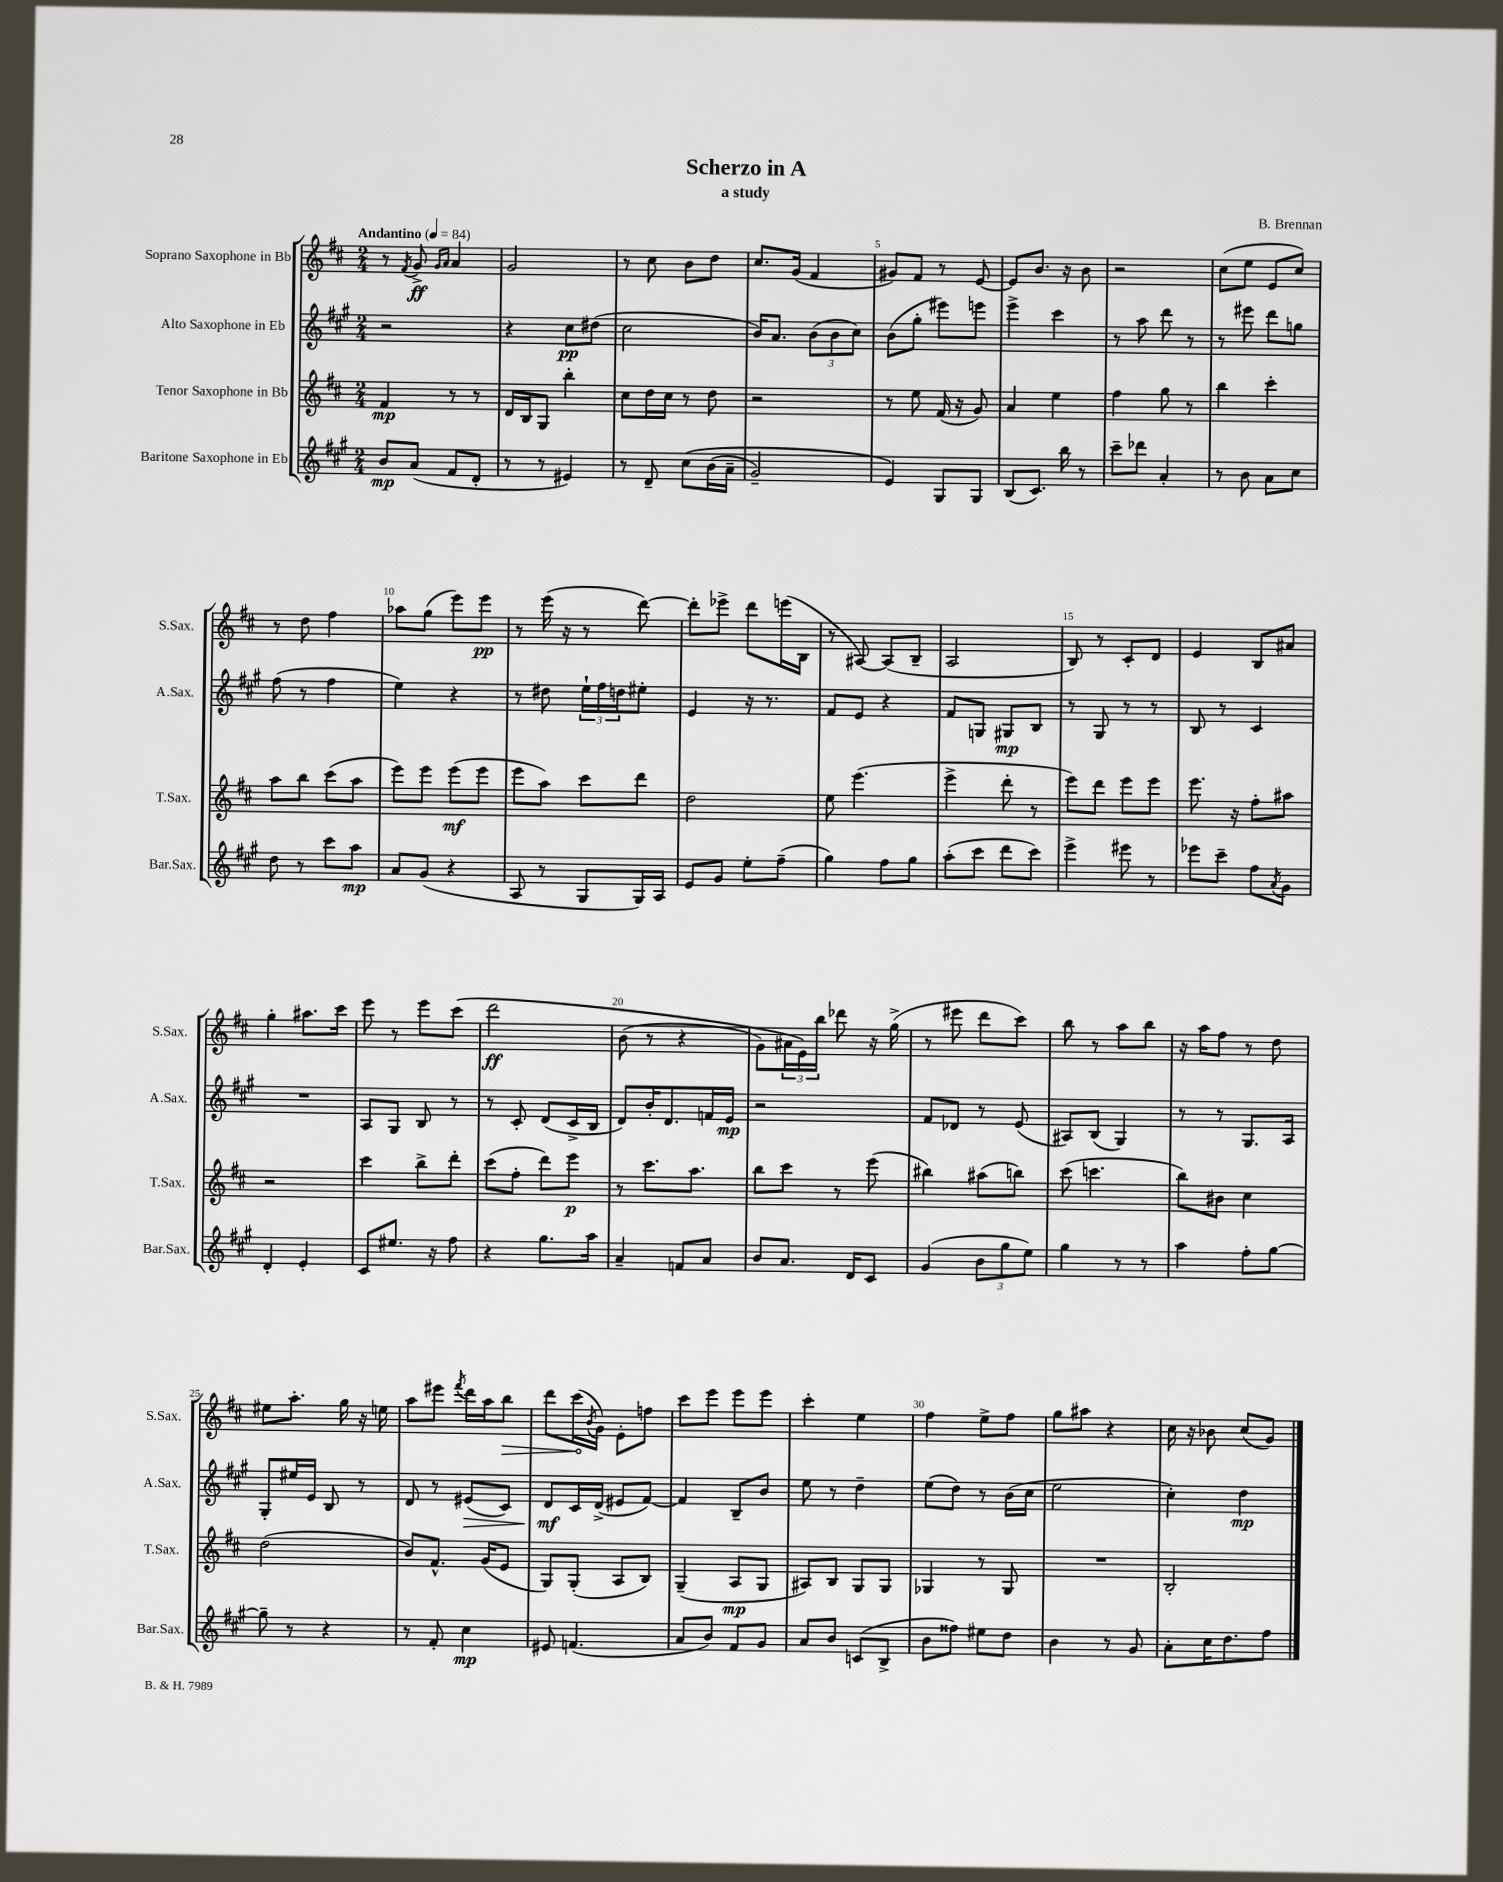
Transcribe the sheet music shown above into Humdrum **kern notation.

**kern	**dynam	**kern	**dynam	**kern	**dynam	**kern	**dynam
*part4	*part4	*part3	*part3	*part2	*part2	*part1	*part1
*staff4	*staff4	*staff3	*staff3	*staff2	*staff2	*staff1	*staff1
*I"Baritone Saxophone in Eb	*	*I"Tenor Saxophone in Bb	*	*I"Alto Saxophone in Eb	*	*I"Soprano Saxophone in Bb	*
*I'Bar.Sax.	*	*I'T.Sax.	*	*I'A.Sax.	*	*I'S.Sax.	*
*clefG2	*	*clefG2	*	*clefG2	*	*clefG2	*
*k[f#c#g#]	*	*k[f#c#]	*	*k[f#c#g#]	*	*k[f#c#]	*
*M2/4	*	*M2/4	*	*M2/4	*	*M2/4	*
*MM84	*	*MM84	*	*MM84	*	*MM84	*
=1	=1	=1	=1	=1	=1	=1	=1
!	!	!	!	!	!	!LO:TX:a:B:t=Andantino	!
8b/L	mp	4f#/	mp	2r	.	8r	.
.	.	.	.	.	.	8qf#/	.
(8a/J	.	.	.	.	.	8g^/	ff
.	.	.	.	.	.	16qqg/LL	.
.	.	.	.	.	.	16qqa/JJ	.
8f#/L	.	8r	.	.	.	4a/	.
8d'/J	.	8r	.	.	.	.	.
=2	=2	=2	=2	=2	=2	=2	=2
8r	.	16d/LL	.	4r	.	2g/	.
.	.	16B/J	.	.	.	.	.
8r	.	8G/J	.	.	.	.	.
4e#X/)	.	4bb'\	.	8cc#\L	pp	.	.
.	.	.	.	(8dd#X\J	.	.	.
=3	=3	=3	=3	=3	=3	=3	=3
8r	.	8cc#\L	.	2cc#\	.	8r	.
8d~/	.	16dd\L	.	.	.	8cc#\	.
.	.	16cc#\JJ	.	.	.	.	.
(8cc#\L	.	8r	.	.	.	8b\L	.
(16b\L	.	8dd\	.	.	.	8dd\J	.
16a~\JJ	.	.	.	.	.	.	.
=4	=4	=4	=4	=4	=4	=4	=4
2g#~/)	.	2r	.	16b/KL)	.	8.cc#/L	.
.	.	.	.	8.a/J	.	.	.
.	.	.	.	.	.	(16g/Jk	.
.	.	.	.	(12b\L	.	4f#/	.
.	.	.	.	12b\	.	.	.
.	.	.	.	12cc#\J)	.	.	.
=5	=5	=5	=5	=5	=5	=5	=5
4e/)	.	8r	.	(8b\L	.	8g#X/L)	.
.	.	8ee\	.	8gg#'\J	.	8f#/J	.
8G#/L	.	(16f#/	.	8eee#X\L)	.	8r	.
.	.	16r	.	.	.	.	.
8G#/J	.	8g/)	.	8eeen\J	.	[8e/	.
=6	=6	=6	=6	=6	=6	=6	=6
(8B/L	.	4a/	.	4eee^\	.	8e/L]	.
8.c#/J)	.	.	.	.	.	8.b/J	.
.	.	4ee\	.	4ccc#\	.	.	.
16bb\	.	.	.	.	.	16r	.
8r	.	.	.	.	.	8b\	.
=7	=7	=7	=7	=7	=7	=7	=7
8ccc#~\L	.	4ff#\	.	8r	.	2r	.
8ddd-X\J	.	.	.	8aa\	.	.	.
4a'/	.	8gg\	.	8ddd\	.	.	.
.	.	8r	.	8r	.	.	.
=8	=8	=8	=8	=8	=8	=8	=8
8r	.	4bb\	.	8r	.	(8cc#\L	.
8b\	.	.	.	8eee#X\	.	8ee\J	.
8a\L	.	4ccc#'\	.	8ddd\L	.	8e/L	.
8cc#\J	.	.	.	8ggn\J	.	8cc#/J)	.
!!LO:LB:g=z
=9	=9	=9	=9	=9	=9	=9	=9
8dd\	.	8aa\L	.	(8ff#\	.	8r	.
8r	.	8bb\J	.	8r	.	8dd\	.
8ccc#\L	.	(8ccc#\L	.	4ff#\	.	4ff#\	.
8aa\J	mp	8aa\J	.	.	.	.	.
=10	=10	=10	=10	=10	=10	=10	=10
8a/L	.	8eee\L)	.	4ee\)	.	8aa-X\L	.
(8g#/J	.	8eee\J	.	.	.	(8gg\J	.
4r	.	(8eee\L	mf	4r	.	8eee\L)	.
.	.	8eee\J	.	.	.	8eee\J	pp
=11	=11	=11	=11	=11	=11	=11	=11
8A/	.	8eee\L	.	8r	.	8r	.
8r	.	8aa\J)	.	8dd#X\	.	(16eee\	.
.	.	.	.	.	.	16r	.
8G#/L	.	8ccc#\L	.	24ee`\LL	.	8r	.
.	.	.	.	24ff#\	.	.	.
.	.	.	.	24ddn\J	.	.	.
16G#/L)	.	8ddd\J	.	8ee#X'\J	.	[8ddd\)	.
16A/JJ	.	.	.	.	.	.	.
=12	=12	=12	=12	=12	=12	=12	=12
8e/L	.	2dd\	.	4e/	.	8ddd'\L]	.
8g#/J	.	.	.	.	.	8eee-X^\J	.
8ee'\L	.	.	.	16r	.	8ddd\L	.
.	.	.	.	8.r	.	.	.
(8ff#~\J	.	.	.	.	.	(16eeen\L	.
.	.	.	.	.	.	16B\JJ	.
=13	=13	=13	=13	=13	=13	=13	=13
4gg#\)	.	8ee\	.	8f#/L	.	8r	.
.	.	(4.eee\	.	8e/J	.	[8A#X/)	.
8ff#\L	.	.	.	4r	.	(8A#/L]	.
8gg#\J	.	.	.	.	.	8B~/J	.
=14	=14	=14	=14	=14	=14	=14	=14
(8aa'\L	.	4eee^\	.	8f#/L	.	2A/	.
8ccc#\J	.	.	.	8Gn/J	.	.	.
8ddd\L	.	8ddd'\	.	8G#X/L	mp	.	.
8ccc#\J)	.	8r	.	8B/J	.	.	.
=15	=15	=15	=15	=15	=15	=15	=15
4eee^\	.	8eee\L)	.	8r	.	8B/)	.
.	.	8ddd\J	.	8G#/	.	8r	.
8eee#X\	.	8eee\L	.	8r	.	8c#'/L	.
8r	.	8eee\J	.	8r	.	8d/J	.
=16	=16	=16	=16	=16	=16	=16	=16
8eee-X\L	.	8.eee\	.	8B/	.	4e/	.
8ccc#~\J	.	.	.	8r	.	.	.
.	.	16r	.	.	.	.	.
8ff#\L	.	8ff#'\L	.	4c#/	.	8B/L	.
8qa/	.	.	.	.	.	.	.
8g#\J	.	8aa#X\J	.	.	.	8a#X/J	.
!!LO:LB:g=z
=17	=17	=17	=17	=17	=17	=17	=17
4d'/	.	2r	.	2r	.	4gg'\	.
4e'/	.	.	.	.	.	8.aa#X\L	.
.	.	.	.	.	.	16ccc#\Jk	.
=18	=18	=18	=18	=18	=18	=18	=18
8c#/L	.	4ccc#\	.	8A/L	.	8eee\	.
8.ee#X/J	.	.	.	8G#/J	.	8r	.
.	.	8bb^\L	.	8B/	.	8eee\L	.
16r	.	.	.	.	.	.	.
8ff#\	.	8ddd'\J	.	8r	.	(8ccc#\J	.
=19	=19	=19	=19	=19	=19	=19	=19
4r	.	(8ccc#\L	.	8r	.	2ddd\	ff
.	.	8ff#'\J	.	8c#'/	.	.	.
8.gg#\L	.	8ddd\L)	.	(8d/L	.	.	.
.	.	8eee\J	p	16c#^/L	.	.	.
16aa\Jk	.	.	.	16B/JJ	.	.	.
=20	=20	=20	=20	=20	=20	=20	=20
4a~/	.	8r	.	8d/L)	.	(8b\	.
.	.	8.ccc#\L	.	16b'/K	.	8r	.
.	.	.	.	8.d/	.	.	.
8fn/L	.	.	.	.	.	4r	.
.	.	8.aa\J	.	.	.	.	.
8a/J	.	.	.	16fn/L	.	.	.
.	.	.	.	16e/JJ	mp	.	.
=21	=21	=21	=21	=21	=21	=21	=21
8b/L	.	8bb\L	.	2r	.	8g\L)	.
8.a/J	.	8ccc#\J	.	.	.	24a#X\L	.
.	.	.	.	.	.	24e\)	.
.	.	.	.	.	.	24bb\JJ	.
.	.	8r	.	.	.	8ddd-X\	.
16d/KL	.	.	.	.	.	.	.
8c#/J	.	(8eee\	.	.	.	16r	.
.	.	.	.	.	.	(16gg^\	.
=22	=22	=22	=22	=22	=22	=22	=22
(4g#/	.	4bb#X\)	.	8f#/L	.	8r	.
.	.	.	.	8d-X/J	.	8eee#X\	.
12b\L	.	(8aa#X\L	.	8r	.	8ddd\L	.
12gg#\	.	.	.	.	.	.	.
.	.	8bbn\J)	.	(8e/	.	8ccc#\J)	.
12ee\J)	.	.	.	.	.	.	.
=23	=23	=23	=23	=23	=23	=23	=23
4gg#\	.	(8ccc#\	.	8A#X/L)	.	8bb\	.
.	.	4.cccn\	.	(8B/J	.	8r	.
8r	.	.	.	4G#/)	.	8aa\L	.
8r	.	.	.	.	.	8bb\J	.
=24	=24	=24	=24	=24	=24	=24	=24
4aa\	.	8bb\L)	.	8r	.	16r	.
.	.	.	.	.	.	16aa\KL	.
.	.	8b#X\J	.	8r	.	8ff#\J	.
8ff#'\L	.	4cc#\	.	8.G#/L	.	8r	.
[8gg#\J	.	.	.	.	.	8dd\	.
.	.	.	.	16A/Jk	.	.	.
!!LO:LB:g=z
=25	=25	=25	=25	=25	=25	=25	=25
8gg#~\]	.	(2dd\	.	8G#'/L	.	8ee#X\L	.
8r	.	.	.	16ee#X/L	.	8.aa'\J	.
.	.	.	.	16e/JJ	.	.	.
4r	.	.	.	8B/	.	.	.
.	.	.	.	.	.	16gg\	.
.	.	.	.	8r	.	16r	.
.	.	.	.	.	.	16een\	.
=26	=26	=26	=26	=26	=26	=26	=26
8r	.	8b/L)	.	8d/	.	8aa\L	.
8f#'/	.	8.f#^^/J	.	8r	.	8eee#X\J	.
.	.	.	.	.	.	8qfff#/	.
!	!	!	!	!	!LO:HP:b	!	!
4cc#\	mp	.	.	(8e#X/L	>	16ddd\LL	.
.	.	(16g/KL	.	.	.	16aa\J	.
!	!	!	!	!	!	!	!LO:HP:b
.	.	8e/J	.	8c#/J)	.	8bb\J	>
=27	=27	=27	=27	=27	=27	=27	=27
8e#X/	.	8G/L)	.	8d/L	mf	8ddd\L	.
(4.fn/	.	(8G'/J	.	16c#/L	]	(16ccc#\L	.
.	.	.	.	.	.	8qb/	.
.	.	.	.	(16d^/JJ	.	16g\JJ)	]
.	.	8A/L	.	8e#X/L	.	8e'\L	.
.	.	8B/J)	.	[8f#/J)	.	8ffn\J	.
=28	=28	=28	=28	=28	=28	=28	=28
8a/L	.	(4G~/	.	4f#/]	.	8ccc#\L	.
8b/J)	.	.	.	.	.	8eee\J	.
8f#/L	.	8A/L	mp	8B~/L	.	8eee\L	.
8g#/J	.	8G/J	.	8b/J	.	8eee\J	.
=29	=29	=29	=29	=29	=29	=29	=29
8a/L	.	8A#X/L)	.	8ee\	.	4ccc#'\	.
8b/J	.	8B/J	.	8r	.	.	.
(8cn/L	.	8G/L	.	4dd~\	.	4ee\	.
8B^/J	.	8G/J	.	.	.	.	.
=30	=30	=30	=30	=30	=30	=30	=30
8b\L	.	4G-X/	.	(8ee\L	.	4ff#\	.
8ff##X\J)	.	.	.	8dd\J)	.	.	.
8ee#X\L	.	8r	.	8r	.	8ee^\L	.
8dd\J	.	8G-/	.	(16b\LL	.	8ff#\J	.
.	.	.	.	16cc#\JJ	.	.	.
=31	=31	=31	=31	=31	=31	=31	=31
4b\	.	2r	.	2ee\	.	8gg\L	.
.	.	.	.	.	.	8aa#X\J	.
8r	.	.	.	.	.	4r	.
8g#/	.	.	.	.	.	.	.
=32	=32	=32	=32	=32	=32	=32	=32
8a'\L	.	2B'/	.	4cc#'\)	.	16cc#\	.
.	.	.	.	.	.	16r	.
16cc#\K	.	.	.	.	.	8b-X\	.
8.dd\	.	.	.	.	.	.	.
.	.	.	.	4dd\	mp	(8cc#/L	.
8ff#\J	.	.	.	.	.	8g/J)	.
==	==	==	==	==	==	==	==
*-	*-	*-	*-	*-	*-	*-	*-
